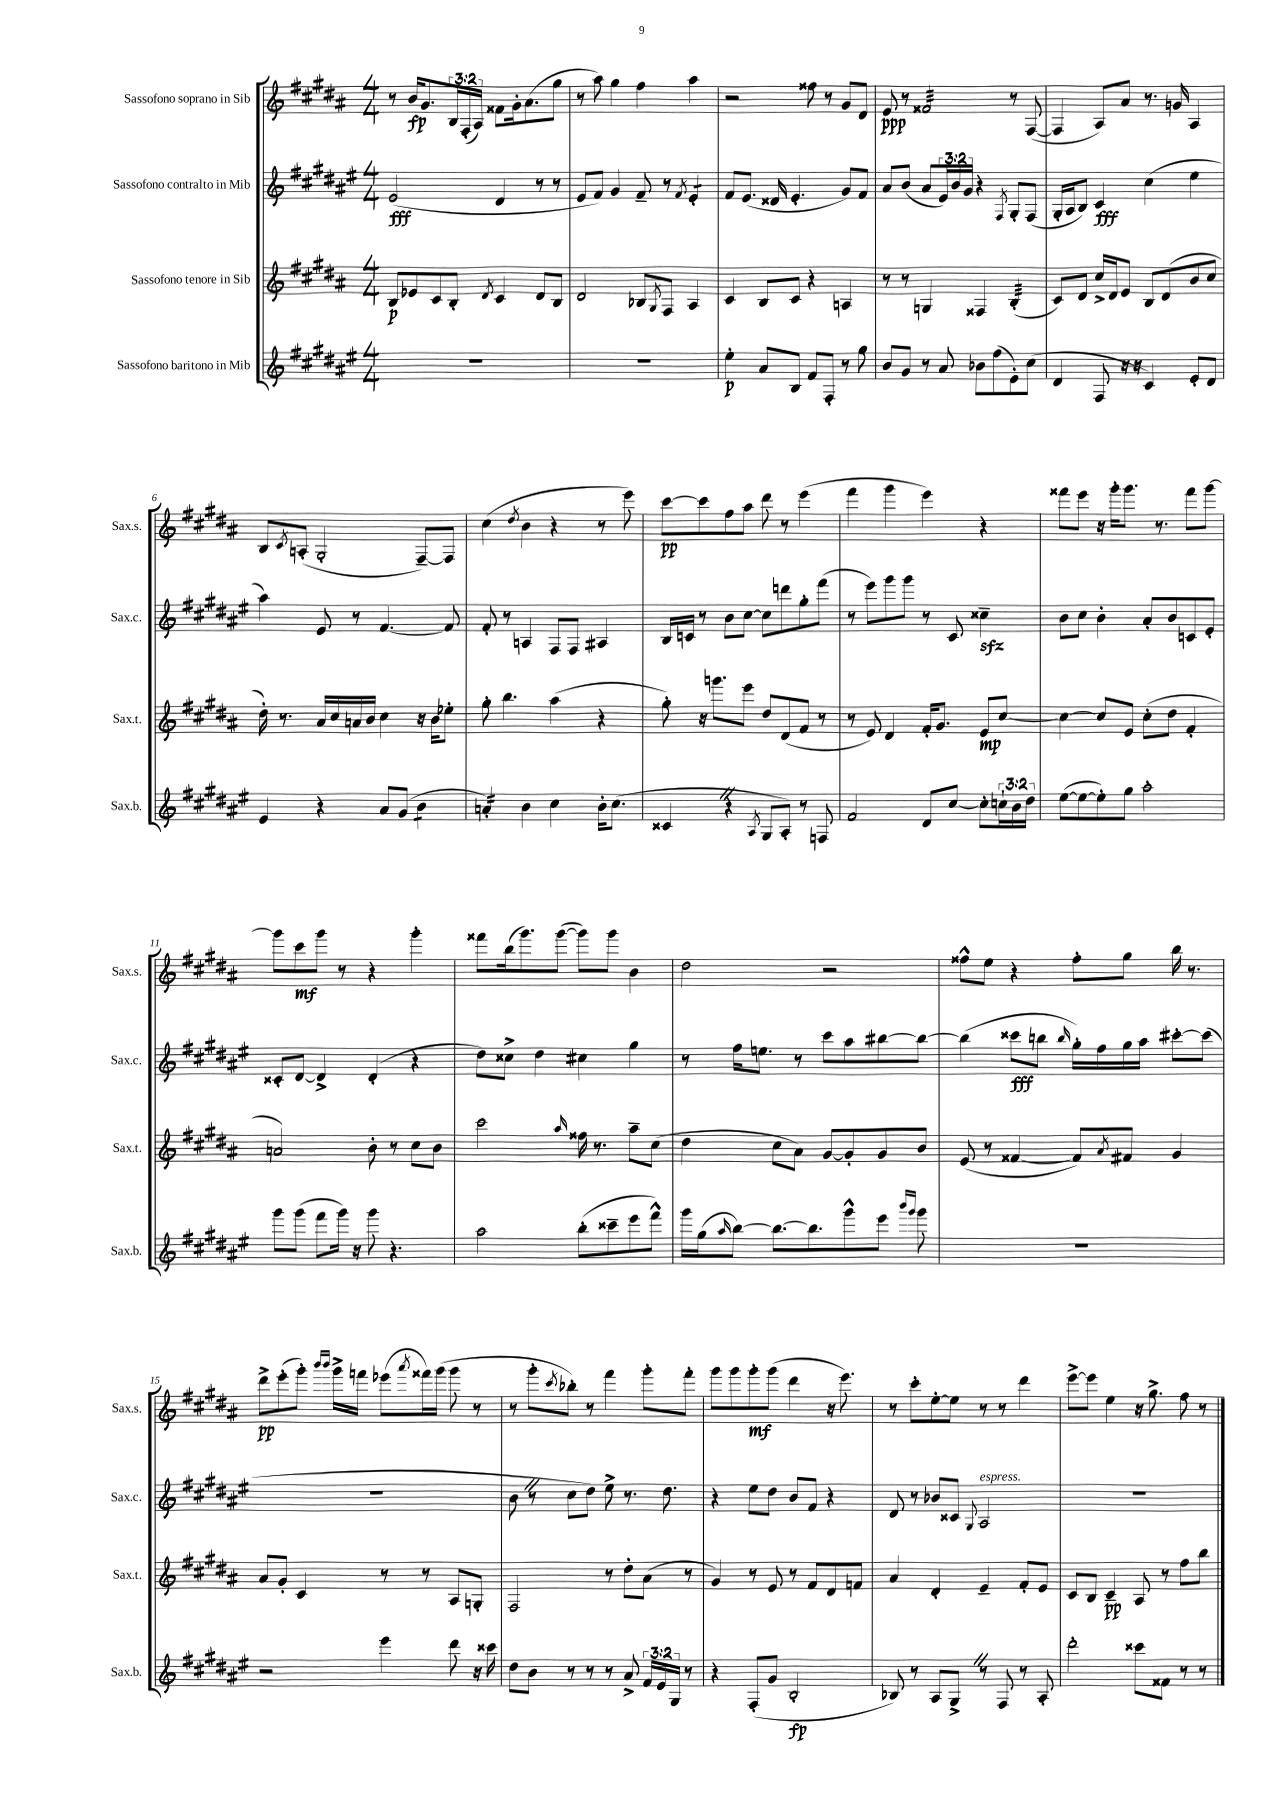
<<
\new StaffGroup <<
\new Staff = "s0" \with { instrumentName = "Sassofono soprano in Sib" shortInstrumentName = "Sax.s." } {
    \clef treble \key b \major \numericTimeSignature \time 4/4 \override Staff.TupletNumber.text = #tuplet-number::calc-fraction-text
    r8 b'16\fp gis'8. \tuplet 3/2 { b16 fis16-.( ais16) } fisis'8 gis'16-. ais'8.( gis''8 |
    r8 ais''8) gis''4 fis''4 ais''4 |
    r2 fisis''8 r8 gis'8 dis'8 |
    e'8\ppp r8 fisis'2:32 r8 fis8~( |
    fis4 ais8) ais'8 r8. g'16 ais4 |
    b8 \acciaccatura { cis'8 } a8-.( gis2-. fis8~--) fis8 |
    cis''4( \acciaccatura { dis''8 } b'4 r4 r8 e'''8) |
    cis'''8~\pp cis'''8 fis''8 ais''8 dis'''8 r8 e'''4( |
    fis'''4 gis'''4 e'''4) r4 |
    fisis'''8 e'''8 r16 gis'''16-. gis'''8. r8. fisis'''8 gis'''8~ |
    gis'''8 cis'''8\mf gis'''8 r8 r4 gis'''4-. |
    fisis'''8 b''16( gis'''8.) gis'''8~( gis'''8) gis'''8 b'4 |
    dis''2 r2 |
    fisis''8-^ e''8 r4 fisis''8-. gis''8 b''16 r8. |
    dis'''8->\pp e'''8-.( gis'''8-.) \grace { b'''16 b'''16 } gis'''16-> f'''16 ees'''8( \acciaccatura { ais'''8 } fisis'''16) gis'''16( gis'''8 r8 |
    r8 gis'''8-. \acciaccatura { cis'''8 } bes''8-.) r8 fis'''4 gis'''8-. fis'''8-. |
    gis'''8 gis'''8 gis'''8-.\mf gis'''8( dis'''4 r16 e'''8.) |
    r8 cis'''8-. e''8~-. e''8 r8 r8 dis'''4 |
    e'''8~-> e'''8 e''4 r16 gis''8.-> fis''8 r8 \bar "|." |
}
\new Staff = "s1" \with { instrumentName = "Sassofono contralto in Mib" shortInstrumentName = "Sax.c." } {
    \clef treble \key fis \major \numericTimeSignature \time 4/4 \override Staff.TupletNumber.text = #tuplet-number::calc-fraction-text
    eis'2\fff( dis'4 r8 r8 |
    eis'8 fis'8) gis'4 fis'8-- r8 \acciaccatura { fis'8 } eis'4:8-. |
    fis'8 eis'8.( disis'16 eis'4.-. gis'8) fis'8 |
    ais'8 b'8( ais'8 \tuplet 3/2 { eis'16) b'16 gis'16 } r4 \acciaccatura { fis8 } gis8-. fis8( |
    gis16-. ais16 b8) cis'4\fff cis''4( eis''4 |
    ais''4) eis'8 r8 fis'4.~ fis'8 |
    fis'8-. r8 a4 fis8 fis8 ais4 |
    b16 c'16 r8 b'8 cis''8~ cis''8 d'''8 gis''8-. fis'''8( |
    r8 eis'''8) gis'''8 gis'''8 r8 cis'8 cisis''4--\sfz |
    b'8 cis''8 b'4-. ais'8-. b'8 c'8 eis'8-. |
    cisis'8-. dis'8~ dis'4-> dis'4-.( r4 |
    dis''8) cisis''8-> dis''4 cis''4 gis''4 |
    r8 fis''16 e''8. r8 cis'''8 ais''8 bis''8~ bis''8~ |
    bis''4( cisis'''8\fff b''8 \grace { b''16 } gis''16-.) fis''16 gis''16 ais''16 cis'''8~-. cis'''8( |
    R1 |
    b'8 \once \override BreathingSign.text = \markup { \musicglyph "scripts.caesura.straight" } \breathe r8 cis''8 dis''8) eis''8-> r8. dis''8. |
    r4 eis''8 dis''8 b'8 fis'8 r4 |
    dis'8 r8 bes'8 cisis'8 \appoggiatura { gis8 } ais2^\markup { \italic "espress." } |
    R1 \bar "|." |
}
\new Staff = "s2" \with { instrumentName = "Sassofono tenore in Sib" shortInstrumentName = "Sax.t." } {
    \clef treble \key b \major \numericTimeSignature \time 4/4
    b8\p ees'8 cis'8 b8-. \acciaccatura { dis'8 } cis'4 dis'8 b8 |
    dis'2 bes8 \acciaccatura { gis8 } fis8 ais4 |
    cis'4 b8 cis'8 r4 a4 |
    r8 r8 g4 fisis4 b4:32-.( |
    cis'8) dis'8 cis''16-> dis'16 e'8 b8 dis'8( b'8 cis''8 |
    dis''16-.) r8. ais'16 cis''16 a'16 b'16 cis''4 r16 b'16 ees''8-. |
    gis''8-. b''4. ais''4( r4 |
    gis''8-.) r16 g'''8. e'''8 dis''8 dis'8( fis'8 r8 |
    r8 e'8) dis'4 fis'16-. gis'8. e'8\mp cis''8~ |
    cis''4~ cis''8 e'8 cis''8-.( dis''8 fis'4-. |
    a'2) b'8-. r8 cis''8 b'8 |
    cis'''2 \grace { ais''16 } fisis''16 r8. ais''8-- cis''8( |
    dis''4 cis''8 ais'8) gis'8~ gis'8-. gis'8 b'8 |
    e'8( r8 fisis'4~ fisis'8) \acciaccatura { ais'8 } fis'8 gis'4 |
    ais'8 gis'8-. cis'4 r8 r8 ais8 g8-. |
    fis2 r8 dis''8-. ais'8( r8 |
    gis'4) r8 e'8 r8 fis'8 dis'8 f'8 |
    ais'4 dis'4-. e'4-- fis'8-. e'8 |
    cis'8 b8 cis'4--\pp ais8 r8 fis''8 b''8 \bar "|." |
}
\new Staff = "s3" \with { instrumentName = "Sassofono baritono in Mib" shortInstrumentName = "Sax.b." } {
    \clef treble \key fis \major \numericTimeSignature \time 4/4 \override Staff.TupletNumber.text = #tuplet-number::calc-fraction-text
    R1 |
    R1 |
    eis''4-.\p ais'8 b8 fis'8 fis8-. r8 gis''8 |
    b'8 gis'8 r8 ais'8 bes'8 fis''8( eis'8-.) cis''8( |
    dis'4 fis8 r16 r16 cis'4) eis'8-. dis'8 |
    eis'4 r4 ais'8 gis'8( b'4:8 |
    a'4:16-.) b'4 cis''4 b'16-. cis''8.( |
    cisis'4 \once \override BreathingSign.text = \markup { \musicglyph "scripts.caesura.straight" } \breathe r4 \acciaccatura { ais8 } gis8 ais8-.) r8 f8 |
    fis'2 dis'8 cis''8~ cis''8-. \tuplet 3/2 { c''16-! b'16 dis''16 } |
    eis''8~( eis''8~ eis''8-.) gis''8 ais''2-. |
    gis'''8 gis'''8( fis'''8 gis'''16) r16 gis'''8 r4. |
    ais''2 b''8-.( cisis'''8-- eis'''8 fis'''8-^) |
    gis'''16 gis''16( \grace { ais''16 } b''8~) b''8.~ b''8. gis'''8-^ eis'''8 \grace { b'''16 gis'''16 } gis'''8 |
    R1 |
    r2 eis'''4 dis'''8 r16 cisis'''16 |
    dis''8 b'8 r8 r8 r8 ais'8-> \tuplet 3/2 { fis'16 eis'16 gis16 } r8 |
    r4 fis8-.( gis'8 b2-.\fp |
    bes8) r8 ais8 gis8-> \once \override BreathingSign.text = \markup { \musicglyph "scripts.caesura.straight" } \breathe r8 fis8 r8 ais8-. |
    dis'''2-. cisis'''8 fisis'8 r8 r8 \bar "|." |
}
>>
>>
